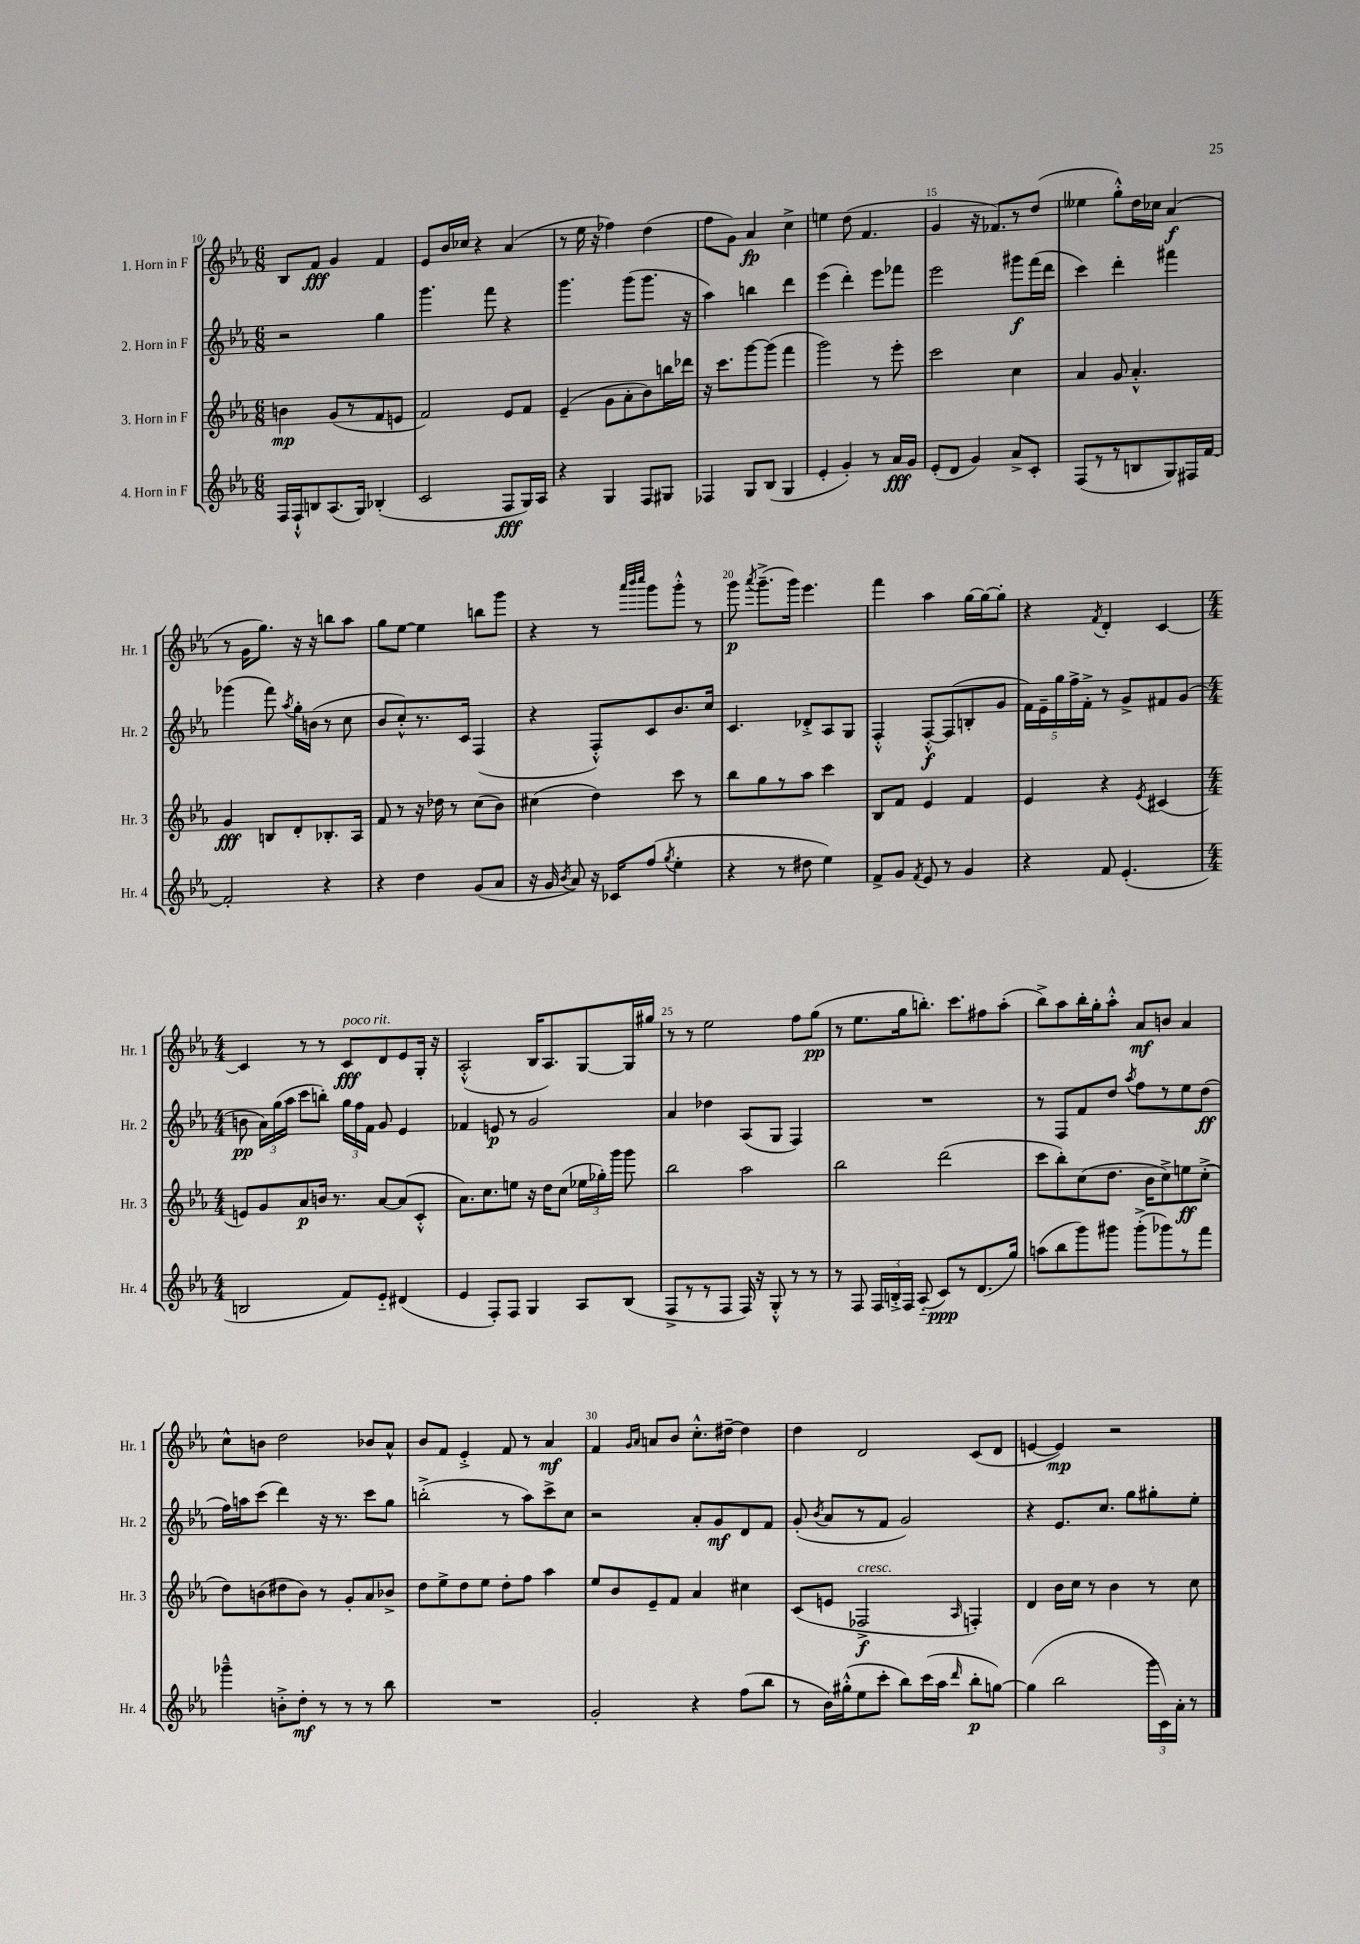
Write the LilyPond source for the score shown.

<<
\new StaffGroup <<
\new Staff = "s0" \with { instrumentName = "1. Horn in F" shortInstrumentName = "Hr. 1" } {
    \clef treble \key ees \major \numericTimeSignature \time 6/8
    \autoBeamOff bes8[ f'8]\fff g'4 f'4 |
    ees'8[ bes'16 ces''16] r4 aes'4( |
    r8 ees''16 r16 fes''4) d''4( |
    f''8[ g'8]) aes'4\fp c''4-> |
    e''4 d''8( f'4. |
    g'4 r16 fes'8.[) r8 d''8]( |
    eeses''4 g''8[-.-^) d''16 ces''16] aes'4\f( |
    r8 g'16[ g''8.]) r16 r16 b''8[ aes''8] |
    g''8[ ees''8]~ ees''4 b''8[ g'''8] |
    r4 r8 \grace { aes'''32[ bes'''32 c''''32] } g'''8[ g'''8]-.-^ r8 |
    g'''8\p \acciaccatura { aes'''8 } g'''8.[--->( g'''16]) ees'''4. |
    f'''4 aes''4 g''16[~ g''16~ g''8]-. |
    r4 \acciaccatura { f'8 } d'4-. c'4~ |
    \numericTimeSignature \time 4/4 c'4 r8 r8 c'8[\fff^\markup { \italic "poco rit." } d'8 ees'8 g16]-. r16 |
    aes2-.-^( bes16[ aes8.) g8~ g16 gis''16] |
    r8 r8 ees''2 f''8[ g''8]\pp( |
    r8 ees''8.[ g''16 b''8.]-.) c'''8.[ fis''8 aes''8]-.( |
    bes''8[->) aes''8 bes''16-. g''16-. aes''8]-.-^ aes'8[\mf b'8] aes'4 |
    c''8[-^ b'8] d''2 bes'8[ aes'8]-^ |
    bes'8[ f'8] ees'4-.-> f'8 r8 aes'4\mf |
    f'4 \grace { g'16[ aes'16] } a'8[ bes'8] c''8.[-.-^ dis''16]~-- dis''4 |
    d''4 d'2 c'8[( d'8] |
    e'4~ e'4\mp) r2 \bar "|." |
}
\new Staff = "s1" \with { instrumentName = "2. Horn in F" shortInstrumentName = "Hr. 2" } {
    \clef treble \key ees \major \numericTimeSignature \time 6/8
    \autoBeamOff r2 g''4 |
    g'''4. f'''8 r4 |
    g'''4. g'''8[( g'''8.] r16 |
    aes''4) b''4 d'''4 |
    ees'''4( d'''4-.) ees'''8[ fes'''8] |
    ees'''2 gis'''8[\f f'''16( d'''16] |
    c'''4) d'''4-. fis'''4 |
    ges'''4( f'''8) \acciaccatura { aes''8 } g''16[-. b'16]( r8 c''8 |
    bes'8[ c''8-.-^) r8. c'16] f4( |
    r4 f8[-.-^) c'8 bes'8. c''16] |
    c'4. des'8[-.-> aes8 g8] |
    f4-.-^ f8[~-.-^\f f8( b8-. g'8] |
    \tuplet 5/4 { f'16[) ees'16-- g''16 f''16-> f'16]-.-> } r8 g'8[-> fis'8 g'8]( |
    \numericTimeSignature \time 4/4 b'8\pp \tuplet 3/2 { aes'16[) g''16( aes''16] } c'''8[ b''8]-.) \tuplet 3/2 { g''16[ f''16 f'16] } g'8 ees'4 |
    fes'4 e'8\p r8 g'2 |
    aes'4 des''4 aes8[( g8] f4) |
    R1 |
    r8 f8[ f'8 d''8] \acciaccatura { aes''8 } f''8[ r8 ees''8 d''8]\ff( |
    f''16[) a''16 c'''8]( d'''4) r16 r8. c'''8[ g''8] |
    b''2-.->( r8 aes''8[) c'''8-> c''8] |
    r2 aes'8[-. g'8\mf d'8 f'8] |
    g'8-.( \acciaccatura { bes'8 } aes'8[ r8 f'8] g'2) |
    r4 ees'8.[ c''8.] g''8[ gis''8-. ees''8]-. \bar "|." |
}
\new Staff = "s2" \with { instrumentName = "3. Horn in F" shortInstrumentName = "Hr. 3" } {
    \clef treble \key ees \major \numericTimeSignature \time 6/8
    \autoBeamOff b'4\mp g'8[( r8 f'8 e'8] |
    f'2) ees'8[ f'8] |
    ees'4--( g'8[ aes'8-. bes'8) b''16 des'''16] |
    r16 c'''8.[ g'''8~ g'''8]( f'''4 |
    g'''2) r8 ees'''8-. |
    c'''2 c''4 |
    aes'4 g'8 aes'4.-.-^ |
    g'4\fff b8[ d'8-. bes8.-. aes16] |
    f'8 r8 r16 des''16 r8 c''8[( bes'8]) |
    cis''4( d''4) c'''8 r8 |
    bes''8[ g''8 r8 aes''8] c'''4 |
    bes8[ f'8] ees'4 f'4 |
    ees'4 r4 \acciaccatura { ees'8 } cis'4( |
    \numericTimeSignature \time 4/4 e'8[) g'8 aes'8\p b'16] r8. aes'8[~ aes'8( c'8]-.-^ |
    aes'8.[) c''8. e''8] r16 d''16[ c''8]( \tuplet 3/2 { ees''16[ ges''16-.) g'''16] } g'''8 |
    bes''2 aes''2 |
    bes''2 d'''2( |
    c'''8[ bes''8-.) c''8( d''8.] bes'16[ c''8->) e''8\ff c''8]-.->( |
    d''8[) b'8( dis''8 b'8]) r8 g'8[-. aes'8 bes'8]-> |
    d''8[ ees''8-> d''8 ees''8] d''8[-. f''8] aes''4 |
    ees''8[ bes'8 ees'8-- f'8] aes'4 cis''4 |
    c'8[( e'8] fes2->\f^\markup { \italic "cresc." } \grace { aes16 } f4-.) |
    d'4 bes'16[ c''16] r8 bes'4 r8 c''8 \bar "|." |
}
\new Staff = "s3" \with { instrumentName = "4. Horn in F" shortInstrumentName = "Hr. 4" } {
    \clef treble \key ees \major \numericTimeSignature \time 6/8
    \autoBeamOff f16[ f16-!-^ b8 aes8.( g16]) bes4-.( |
    c'2 f8[\fff g16) aes16] |
    r4 g4 f8[ gis8] |
    fes4 g8[ bes8]( g4 |
    ees'4-. g'4-.) r8 aes'16[\fff g'16] |
    ees'8[-.( d'8] g'4) aes'8[-> c'8]-. |
    f8[( r8 r8 b8 g8) fis16 f'16]~ |
    f'2-. r4 |
    r4 d''4 g'8[( aes'8] |
    r16 g'16 \acciaccatura { bes'8 } aes'8) r16 ces'16[ f''8]( \acciaccatura { g''8 } ees''4-. |
    r4 r8 dis''8 ees''4) |
    f'8[-> g'8] \acciaccatura { f'8 } ees'8 r8 g'4 |
    r4 f'8 ees'4.-.( |
    \numericTimeSignature \time 4/4 b2 f'8[) ees'8]-_ dis'4( |
    ees'4 f8[-.) f8] g4 aes8[ bes8]( |
    f8[-> r8 r8 f8] f16) r16 g8-.-^ r8 r8 |
    r8 f8 \tuplet 3/2 { f16[ b16-.-> f16] } aes8-_( c'8[\ppp) r8 d'8.( g''16]) |
    a''8[( bes''8 g'''8) gis'''8] gis'''8[-.->( ges'''8) r8 f'''8] |
    ges'''4---^ b'8[-.-> d''8]-.\mf r8 r8 r8 bes''8 |
    R1 |
    g'2-. r4 f''8[( bes''8] |
    r8 bes'16[) gis''16-.-^( ees''8 c'''8]-. bes''8[) c'''16( aes''16] \grace { d'''16 } bes''8[-.\p g''8]~) |
    g''4( bes''2 \tuplet 3/2 { g'''16[ c'16) aes'16]-. } r8 \bar "|." |
}
>>
>>
\layout { \context { \Score currentBarNumber = #10 \override BarNumber.break-visibility = ##(#f #t #t) barNumberVisibility = #(every-nth-bar-number-visible 5) } }
